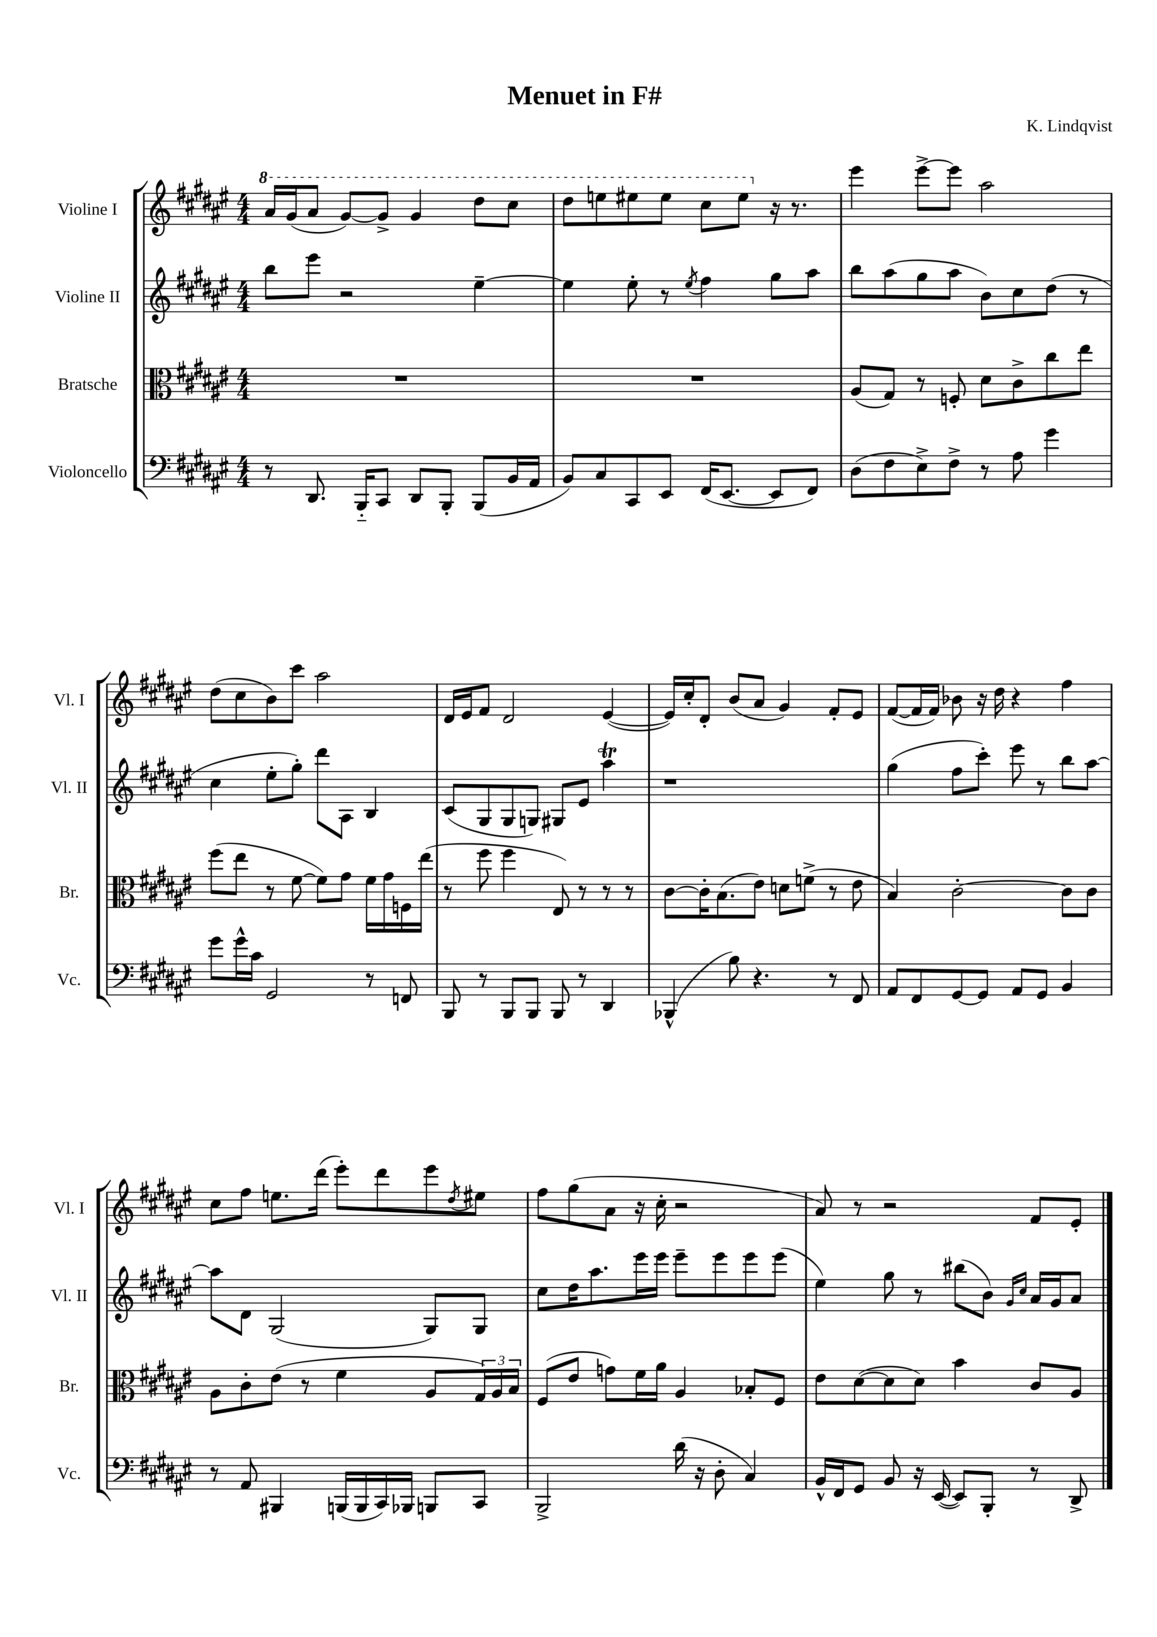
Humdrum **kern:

**kern	**kern	**kern	**kern
*staff4	*staff3	*staff2	*staff1
*clefF4	*clefC3	*clefG2	*clefG2
*k[f#c#g#d#a#e#]	*k[f#c#g#d#a#e#]	*k[f#c#g#d#a#e#]	*k[f#c#g#d#a#e#]
*M4/4	*M4/4	*M4/4	*M4/4
8r	1r	8bb	16aa#
.	.	.	(16gg#
8.DD#	.	8eee#	8aa#
.	.	2r	[8gg#)
16BBB'~	.	.	.
8CC#	.	.	8gg#^]
8DD#	.	.	4gg#
8BBB'	.	.	.
(8BBB	.	[4ee#~	8ddd#
16BB	.	.	8ccc#
16AA#	.	.	.
=	=	=	=
8BB)	1r	4ee#]	8ddd#
8C#	.	.	8eee
8CC#	.	8ee#'	8eee#
8EE#	.	8r	8eee#
.	.	8qee#	.
(16FF#	.	4ff#	8ccc#
[8.EE#	.	.	.
.	.	.	8eee#
8EE#]	.	8gg#	16r
.	.	.	8.r
8FF#)	.	8aa#	.
=	=	=	=
(8D#	(8A#	8bb	4eee#
8F#	8G#)	(8aa#	.
8E#^)	8r	8gg#	[8eee#^
8F#^	8F'	8aa#	8eee#]
8r	8d#	8b)	2aa#
8A#	8c#^	8cc#	.
4g#	8cc#	(8dd#	.
.	8ee#	8r	.
=	=	=	=
8g#	(8ff#	4cc#	(8dd#
16g#^^	8ee#	.	8cc#
16c#	.	.	.
2GG#	8r	8ee#'	8b)
.	[8f#	8gg#')	8ccc#
.	8f#])	8ddd#	2aa#
.	8g#	8A#	.
8r	16f#	4B	.
.	16g#	.	.
8FF	16F	.	.
.	(16ee#	.	.
=	=	=	=
8BBB	8r	(8c#	16d#
.	.	.	16e#
8r	8ff#	8G#	8f#
8BBB	4ff#	8G#	2d#
8BBB	.	8G)	.
8BBB	8E#)	8G#	.
8r	8r	8e#	.
4DD#	8r	4aa#	([4e#
.	8r	.	.
=	=	=	=
(4BBB-^^	[8c#	1r	16e#])
.	.	.	16cc#'
.	16c#']	.	8d#'
.	(8.B	.	.
8B)	.	.	(8b
4.r	8e#)	.	8a#
.	8d	.	4g#)
.	(8f^	.	.
8r	8r	.	8f#'
8FF#	8e#	.	8e#
=	=	=	=
8AA#	4B)	(4gg#	([8f#
8FF#	.	.	16f#]
.	.	.	16f#)
[8GG#	[2c#'	8ff#	8b-
8GG#]	.	8ccc#')	16r
.	.	.	16dd#
8AA#	.	8eee#	4r
8GG#	.	8r	.
4BB	8c#]	8bb	4ff#
.	8c#	[8aa#	.
=	=	=	=
8r	8A#	8aa#]	8cc#
8AA#	8c#'	8d#	8ff#
4BBB#	(8e#	(2G#	8.ee
.	8r	.	.
.	.	.	(16ddd#
(16BBB	4f#	.	8eee#')
16BBB	.	.	.
16CC#)	.	.	8ddd#
16BBB-	.	.	.
8BBB	8A#	8G#)	8eee#
.	.	.	8qdd#
8CC#	24G#)	8G#	8ee#
.	24A#	.	.
.	24B	.	.
=	=	=	=
2BBB^	(8F#	8cc#	8ff#
.	8e#	16dd#	(8gg#
.	.	8.aa#	.
.	8g)	.	8a#
.	16f#	16eee#	16r
.	16a#	16eee#	16cc#'
(16d#	4A#	8eee#~	2r
16r	.	.	.
8D#'	.	8eee#	.
4C#)	8B-'	8eee#	.
.	8F#	(8eee#	.
=	=	=	=
16BB^^	8e#	4ee#)	8a#)
16FF#	.	.	.
8GG#	([8d#	.	8r
8BB	8d#]	8gg#	2r
16r	8d#)	8r	.
([16EE#	.	.	.
8EE#])	4b	(8bb#	.
8BBB'	.	8b)	.
.	.	16qqg#	.
.	.	16qqcc#	.
8r	8c#	16a#	8f#
.	.	16g#	.
8DD#^	8A#	8a#	8e#'
==	==	==	==
*-	*-	*-	*-
